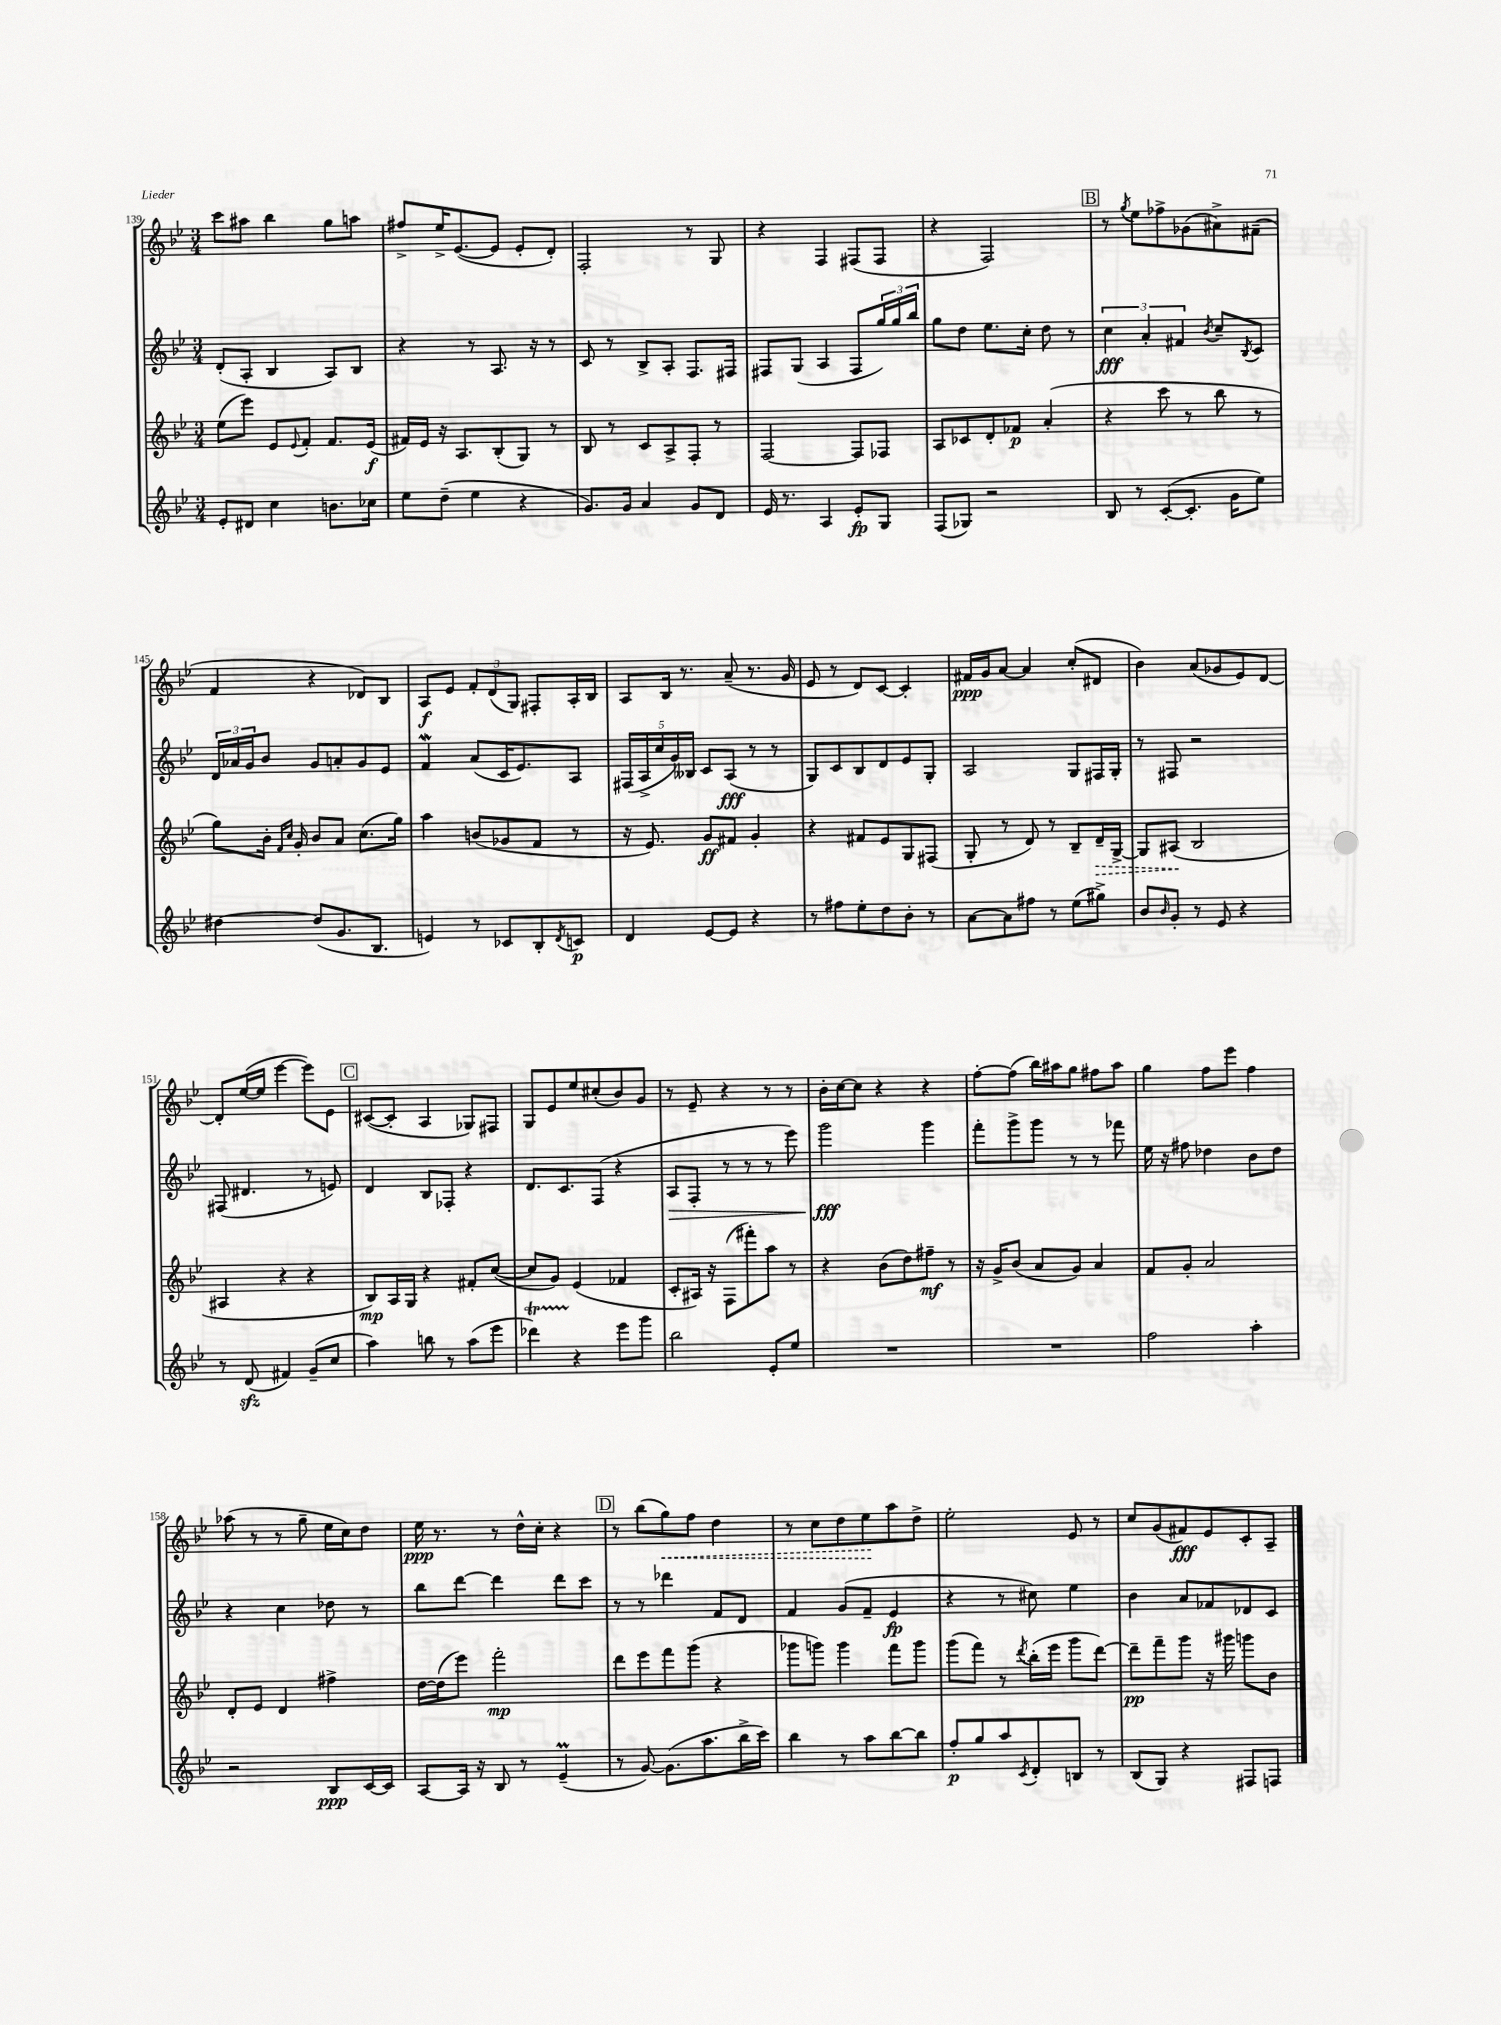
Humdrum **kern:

**kern	**dynam	**kern	**dynam	**kern	**dynam	**kern	**dynam
*part4	*part4	*part3	*part3	*part2	*part2	*part1	*part1
*staff4	*staff4	*staff3	*staff3	*staff2	*staff2	*staff1	*staff1
*clefG2	*	*clefG2	*	*clefG2	*	*clefG2	*
*k[b-e-]	*	*k[b-e-]	*	*k[b-e-]	*	*k[b-e-]	*
*M3/4	*	*M3/4	*	*M3/4	*	*M3/4	*
=139	=139	=139	=139	=139	=139	=139	=139
8e-'/L	.	(8ee-\L	.	(8d'/L	.	8ccc\L	.
8d#X/J	.	8eee-\J)	.	8A'/J	.	8aa#X\J	.
4cc\	.	8e-/L	.	4B-/	.	4bb-\	.
.	.	8qqe-/	.	.	.	.	.
.	.	8f'/J	.	.	.	.	.
8.bn\L	.	8.f/L	.	8A/L)	.	8gg\L	.
.	.	.	.	8B-/J	.	8aan\J	.
16cc-X\Jk	.	(16e-/Jk	f	.	.	.	.
=140	=140	=140	=140	=140	=140	=140	=140
8ee-\L	.	16f#X/LL)	.	4r	.	8ff#X^/L	.
.	.	16e-/JJ	.	.	.	.	.
(8dd~\J	.	16r	.	.	.	16ee-^/K	.
.	.	8.A/L	.	.	.	([8.e-/	.
4ee-\	.	.	.	8r	.	.	.
.	.	(8B-'/	.	8.A/	.	8e-/J]	.
4r	.	8G/J)	.	.	.	8e-'/L	.
.	.	.	.	16r	.	.	.
.	.	8r	.	8r	.	8d'/J)	.
=141	=141	=141	=141	=141	=141	=141	=141
8.g/L)	.	8B-/	.	8c/	.	2F'/	.
.	.	8r	.	8r	.	.	.
16g/Jk	.	.	.	.	.	.	.
4a/	.	8c/L	.	8B-^/L	.	.	.
.	.	8A^/	.	8A'/J	.	.	.
8g/L	.	8F'/J	.	8.F/L	.	8r	.
8d/J	.	8r	.	.	.	8G/	.
.	.	.	.	16F#X/Jk	.	.	.
=142	=142	=142	=142	=142	=142	=142	=142
16e-/	.	[2F/	.	8F#X/L	.	4r	.
8.r	.	.	.	.	.	.	.
.	.	.	.	(8G/J	.	.	.
4A/	.	.	.	4A/	.	4F/	.
8e-'/L	fp	8F/L]	.	8F#/L	.	(8F#X/L	.
8G/J	.	8F-X/J	.	24gg/L)	.	8F#/J	.
.	.	.	.	24gg/	.	.	.
.	.	.	.	24bb-/JJ	.	.	.
=143	=143	=143	=143	=143	=143	=143	=143
(8F/L	.	8A/L	.	8gg\L	.	4r	.
8G-X/J)	.	8c-X/	.	8dd\J	.	.	.
2r	.	8d'/	.	8.ee-\L	.	2F/)	.
.	.	8f-X/J	p	.	.	.	.
.	.	.	.	16cc'\Jk	.	.	.
.	.	(4a'/	.	8dd\	.	.	.
.	.	.	.	8r	.	.	.
!!LO:REH:place=s1:t=B
=144	=144	=144	=144	=144	=144	=144	=144
8B-/	.	4r	.	6cc\	fff	8r	.
.	.	.	.	.	.	8qgg/	.
8r	.	.	.	.	.	8ee-\L	.
.	.	.	.	6a'/	.	.	.
([8c'/L	.	8ccc\	.	.	.	8ff-X^\	.
.	.	.	.	6f#X/	.	.	.
8.c'/J]	.	8r	.	.	.	(8g-X\	.
.	.	.	.	8qb-/	.	.	.
.	.	8bb-\	.	8cc~/L	.	8a#X^\)	.
16g\KL	.	.	.	.	.	.	.
.	.	.	.	8qB-/	.	.	.
8ee-\J)	.	8r	.	8c/J	.	(8f#X~\J	.
!!LO:LB:g=z
=145	=145	=145	=145	=145	=145	=145	=145
[4dd#X\	.	8gg\L)	.	24d/LL	.	4f/	.
.	.	.	.	24a-X/	.	.	.
.	.	.	.	24g/J	.	.	.
.	.	16b-'\Jk	.	8b-/J	.	.	.
.	.	16qqf/LL	.	.	.	.	.
.	.	16qqcc/JJ	.	.	.	.	.
.	.	16g'/	.	.	.	.	.
(8dd#/L]	.	8b-/L	.	8g/L	.	4r	.
8.g/	.	8a/J	.	8an'/	.	.	.
.	.	(8.cc\L	.	8g/	.	8d-X/L)	.
8.B-/J	.	.	.	.	.	.	.
.	.	.	.	8e-/J	.	8B-/J	.
.	.	16gg\Jk)	.	.	.	.	.
=146	=146	=146	=146	=146	=146	=146	=146
4en/)	.	4aa\	.	4fW/	.	8A/L	f
.	.	.	.	.	.	8e-/J	.
8r	.	(8bn/L	.	(8a/L	.	12f'/L	.
.	.	.	.	.	.	(12d/	.
8c-X/L	.	8g-X/	.	16c/K	.	.	.
.	.	.	.	.	.	12G/J)	.
.	.	.	.	8.e-/)	.	.	.
8B-'/	.	8f/J	.	.	.	8F#X'/L	.
8qd/	.	.	.	.	.	.	.
8cn/J	p	8r	.	8A/J	.	16A'/L	.
.	.	.	.	.	.	16B-/JJ	.
=147	=147	=147	=147	=147	=147	=147	=147
4d/	.	16r	.	(20F#X/LL	.	8A/L	.
.	.	.	.	20A^/	.	.	.
.	.	8.e-/)	.	.	.	.	.
.	.	.	.	20cc/	.	.	.
.	.	.	.	.	.	16B-/Jk	.
.	.	.	.	20g/)	.	.	.
.	.	.	.	.	.	8.r	.
.	.	.	.	20B--X/JJ	.	.	.
[8e-/L	.	8g/L	ff	8c/L	.	.	.
8e-/J]	.	8f#X/J	.	(8A/J	fff	(8a~/	.
4r	.	4g'/	.	8r	.	8.r	.
.	.	.	.	8r	.	.	.
.	.	.	.	.	.	16g/	.
=148	=148	=148	=148	=148	=148	=148	=148
8r	.	4r	.	8G/L)	.	8e-/	.
8ff#X\L	.	.	.	8c/	.	8r	.
8ee-'\	.	8f#X/L	.	8B-/	.	8d/L)	.
8dd\	.	8e-/	.	8d/	.	[8c/J	.
8b-'\J	.	8G/	.	8e-/	.	4c'/]	.
8r	.	(8F#X/J	.	8G'/J	.	.	.
=149	=149	=149	=149	=149	=149	=149	=149
[8a\L	.	8G'/	.	2A/	.	16f#X/LL	ppp
.	.	.	.	.	.	16g/J	.
8a\]	.	8r	.	.	.	[8a/J	.
8ff#X\J	.	8d/)	.	.	.	4a/]	.
8r	.	8r	.	.	.	.	.
(8ee-\L	.	8B-~/L	.	8G/L	.	(8cc'/L	.
!	!	!	!LO:HP:b	!	!	!	!
8gg#X^\J)	.	16d~/L	>	16F#X/L	.	8d#X/J	.
.	.	[16G^/JJ	.	16G'/JJ	.	.	.
=150	=150	=150	=150	=150	=150	=150	=150
8b-/L	.	8G/L]	.	8r	.	4b-\)	.
16qqb-/	.	.	.	.	.	.	.
8g'/J	.	(8A#X/J	.	8F#X/	.	.	.
8r	.	2B-/	]	2r	.	(8a/L	.
8e-/	.	.	.	.	.	8g-X/	.
4r	.	.	.	.	.	8e-/)	.
.	.	.	.	.	.	[8d/J	.
!!LO:LB:g=z
=151	=151	=151	=151	=151	=151	=151	=151
8r	.	4A#X/	.	(8F#X/	.	8d'/L]	.
(8dzz/	.	.	.	4.d#X/	.	([16ee-/L	.
.	.	.	.	.	.	16ee-/JJ]	.
4f#X/)	.	4r	.	.	.	[4eee-\	.
(8g~/L	.	4r	.	8r	.	8eee-\L])	.
8cc/J	.	.	.	8en/)	.	8e-\J	.
!!LO:REH:place=s1:t=C
=152	=152	=152	=152	=152	=152	=152	=152
4aa\)	.	8B-/L)	mp	4d/	.	([8c#X/L	.
.	.	16A/L	.	.	.	8c#'/J]	.
.	.	16G/JJ	.	.	.	.	.
8bbn\	.	4r	.	8B-/L	.	4A/	.
8r	.	.	.	8F-X'/J	.	.	.
(8aa\L	.	8f#X'/L	.	4r	.	8G-X/L)	.
8eee-\J	.	([8cc/J	.	.	.	8F#X/J	.
=153	=153	=153	=153	=153	=153	=153	=153
4ddd-XT\)	.	8cc/L]	.	8.d/L	.	8G/L	.
.	.	8g/J)	.	.	.	8e-/	.
.	.	.	.	8.c/	.	.	.
4r	.	(4e-/	.	.	.	8ee-/	.
.	.	.	.	(8F/J	.	(8cc#X'/	.
8eee-\L	.	4f-X/	.	4r	.	8b-/)	.
8ggg\J	.	.	.	.	.	8g/J	.
=154	=154	=154	=154	=154	=154	=154	=154
!	!	!	!	!	!LO:HP:b	!	!
2bb-\	.	8c'/L	.	8A/L	>	8r	.
.	.	16A#X/Jk)	.	8F'/J	.	8e-~/	.
.	.	16r	.	.	.	.	.
.	.	(8F\L	.	8r	.	4r	.
.	.	8fff#X'\)	.	8r	.	.	.
8e-'/L	.	8aa\J	.	8r	.	8r	.
8ee-/J	.	8r	.	8eee-\)	.	8r	.
=155	=155	=155	=155	=155	=155	=155	=155
2.r	.	4r	.	2ggg\	fff	16b-'\LL	.
.	.	.	.	.	.	[16cc\J	.
.	.	.	.	.	.	8cc\J]	.
.	.	(8b-\L	.	.	.	4r	.
.	.	8dd\)	.	.	.	.	.
.	.	8ff#X~\J	mf	4ggg\	]	4r	.
.	.	8r	.	.	.	.	.
=156	=156	=156	=156	=156	=156	=156	=156
2.r	.	16r	.	8fff'\L	.	[8ff'\L	.
.	.	16g^/KL	.	.	.	.	.
.	.	(8b-/J	.	8ggg^\	.	(8ff\J]	.
.	.	8a/L	.	8ggg\J	.	16bb-\LL)	.
.	.	.	.	.	.	16aa#X\J	.
.	.	8g/J)	.	8r	.	8gg\J	.
.	.	4a/	.	8r	.	8ff#X\L	.
.	.	.	.	8fff-X\	.	8aa#\J	.
=157	=157	=157	=157	=157	=157	=157	=157
2ff\	.	8f/L	.	16ee-\	.	4gg\	.
.	.	.	.	16r	.	.	.
.	.	8g'/J	.	8ff#X\	.	.	.
.	.	2a/	.	4dd-X\	.	8ff\L	.
.	.	.	.	.	.	8eee-\J	.
4aa'\	.	.	.	8b-\L	.	4ff\	.
.	.	.	.	8dd-\J	.	.	.
!!LO:LB:g=z
=158	=158	=158	=158	=158	=158	=158	=158
2r	.	8d'/L	.	4r	.	(8aa-X\	.
.	.	8e-/J	.	.	.	8r	.
.	.	4d/	.	4cc\	.	8r	.
.	.	.	.	.	.	8gg~\	.
8B-/L	ppp	4ff#X^\	.	8dd-X\	.	16ee-\LL	.
.	.	.	.	.	.	16cc\J)	.
[16c/L	.	.	.	8r	.	8dd\J	.
16c/JJ]	.	.	.	.	.	.	.
=159	=159	=159	=159	=159	=159	=159	=159
[8A/L	.	[16dd\LL	.	8bb-\L	.	16ee-\	ppp
.	.	(16dd\J]	.	.	.	8.r	.
16A/Jk]	.	8eee-\J)	.	[8ddd\J	.	.	.
16r	.	.	.	.	.	.	.
8B-/	.	2fff'\	mp	4ddd\]	.	8r	.
8r	.	.	.	.	.	16dd^^\LL	.
.	.	.	.	.	.	16cc'\JJ	.
(4e-M~/	.	.	.	8ddd\L	.	4r	.
.	.	.	.	8ccc\J	.	.	.
!!LO:REH:place=s1:t=D
=160	=160	=160	=160	=160	=160	=160	=160
8r	.	8ddd\L	.	8r	.	8r	.
[8g/)	.	8eee-\	.	8r	.	(8bb-\L	.
!	!	!	!	!	!	!	!LO:HP:b
(8.g\L]	.	8fff\	.	4ddd-X\	.	8gg\)	<
.	.	(8ggg\J	.	.	.	8ff\J	.
8.aa\	.	.	.	.	.	.	.
.	.	4r	.	8f/L	.	4dd\	.
16bb-^\L	.	.	.	8d/J	.	.	.
16ccc\JJ)	.	.	.	.	.	.	.
=161	=161	=161	=161	=161	=161	=161	=161
4bb-\	.	8ggg-X\L	.	4f/	.	8r	.
.	.	8gggn\J)	.	.	.	8cc\L	.
8r	.	4ggg\	.	(8g/L	.	8dd\	.
8aa\L	.	.	.	8f~/J	.	8ee-\	.
[8bb-\	.	8fff\L	.	4e-/	fp	8aa\	[
8bb-\J]	.	8ggg\J	.	.	.	8dd^\J	.
=162	=162	=162	=162	=162	=162	=162	=162
8ff'/L	p	(8ggg\L	.	4r	.	2ee-'\	.
8gg/	.	8fff\J)	.	.	.	.	.
8aa/	.	8r	.	8r	.	.	.
8qc/	.	8qddd/	.	.	.	.	.
8d'/	.	(16bb-'\LL	.	8cc#X\)	.	.	.
.	.	16eee-\JJ	.	.	.	.	.
8Bn/J	.	8ggg\L	.	4ee-\	.	8e-/	.
8r	.	[8ddd\J)	.	.	.	8r	.
=163	=163	=163	=163	=163	=163	=163	=163
(8B-/L	.	8ddd~\L]	pp	4b-\	.	8cc/L	.
8G/J)	.	8fff~\	.	.	.	(8g/	.
4r	.	8ggg\J	.	8a/L	.	8f#X/)	fff
.	.	16r	.	8f-X/	.	8e-/	.
.	.	16ggg#X\	.	.	.	.	.
8F#X/L	.	8gggn\L	.	8d-X/	.	8c'/	.
8Fn/J	.	8b-\J	.	8c/J	.	8A~/J	.
==	==	==	==	==	==	==	==
*-	*-	*-	*-	*-	*-	*-	*-
